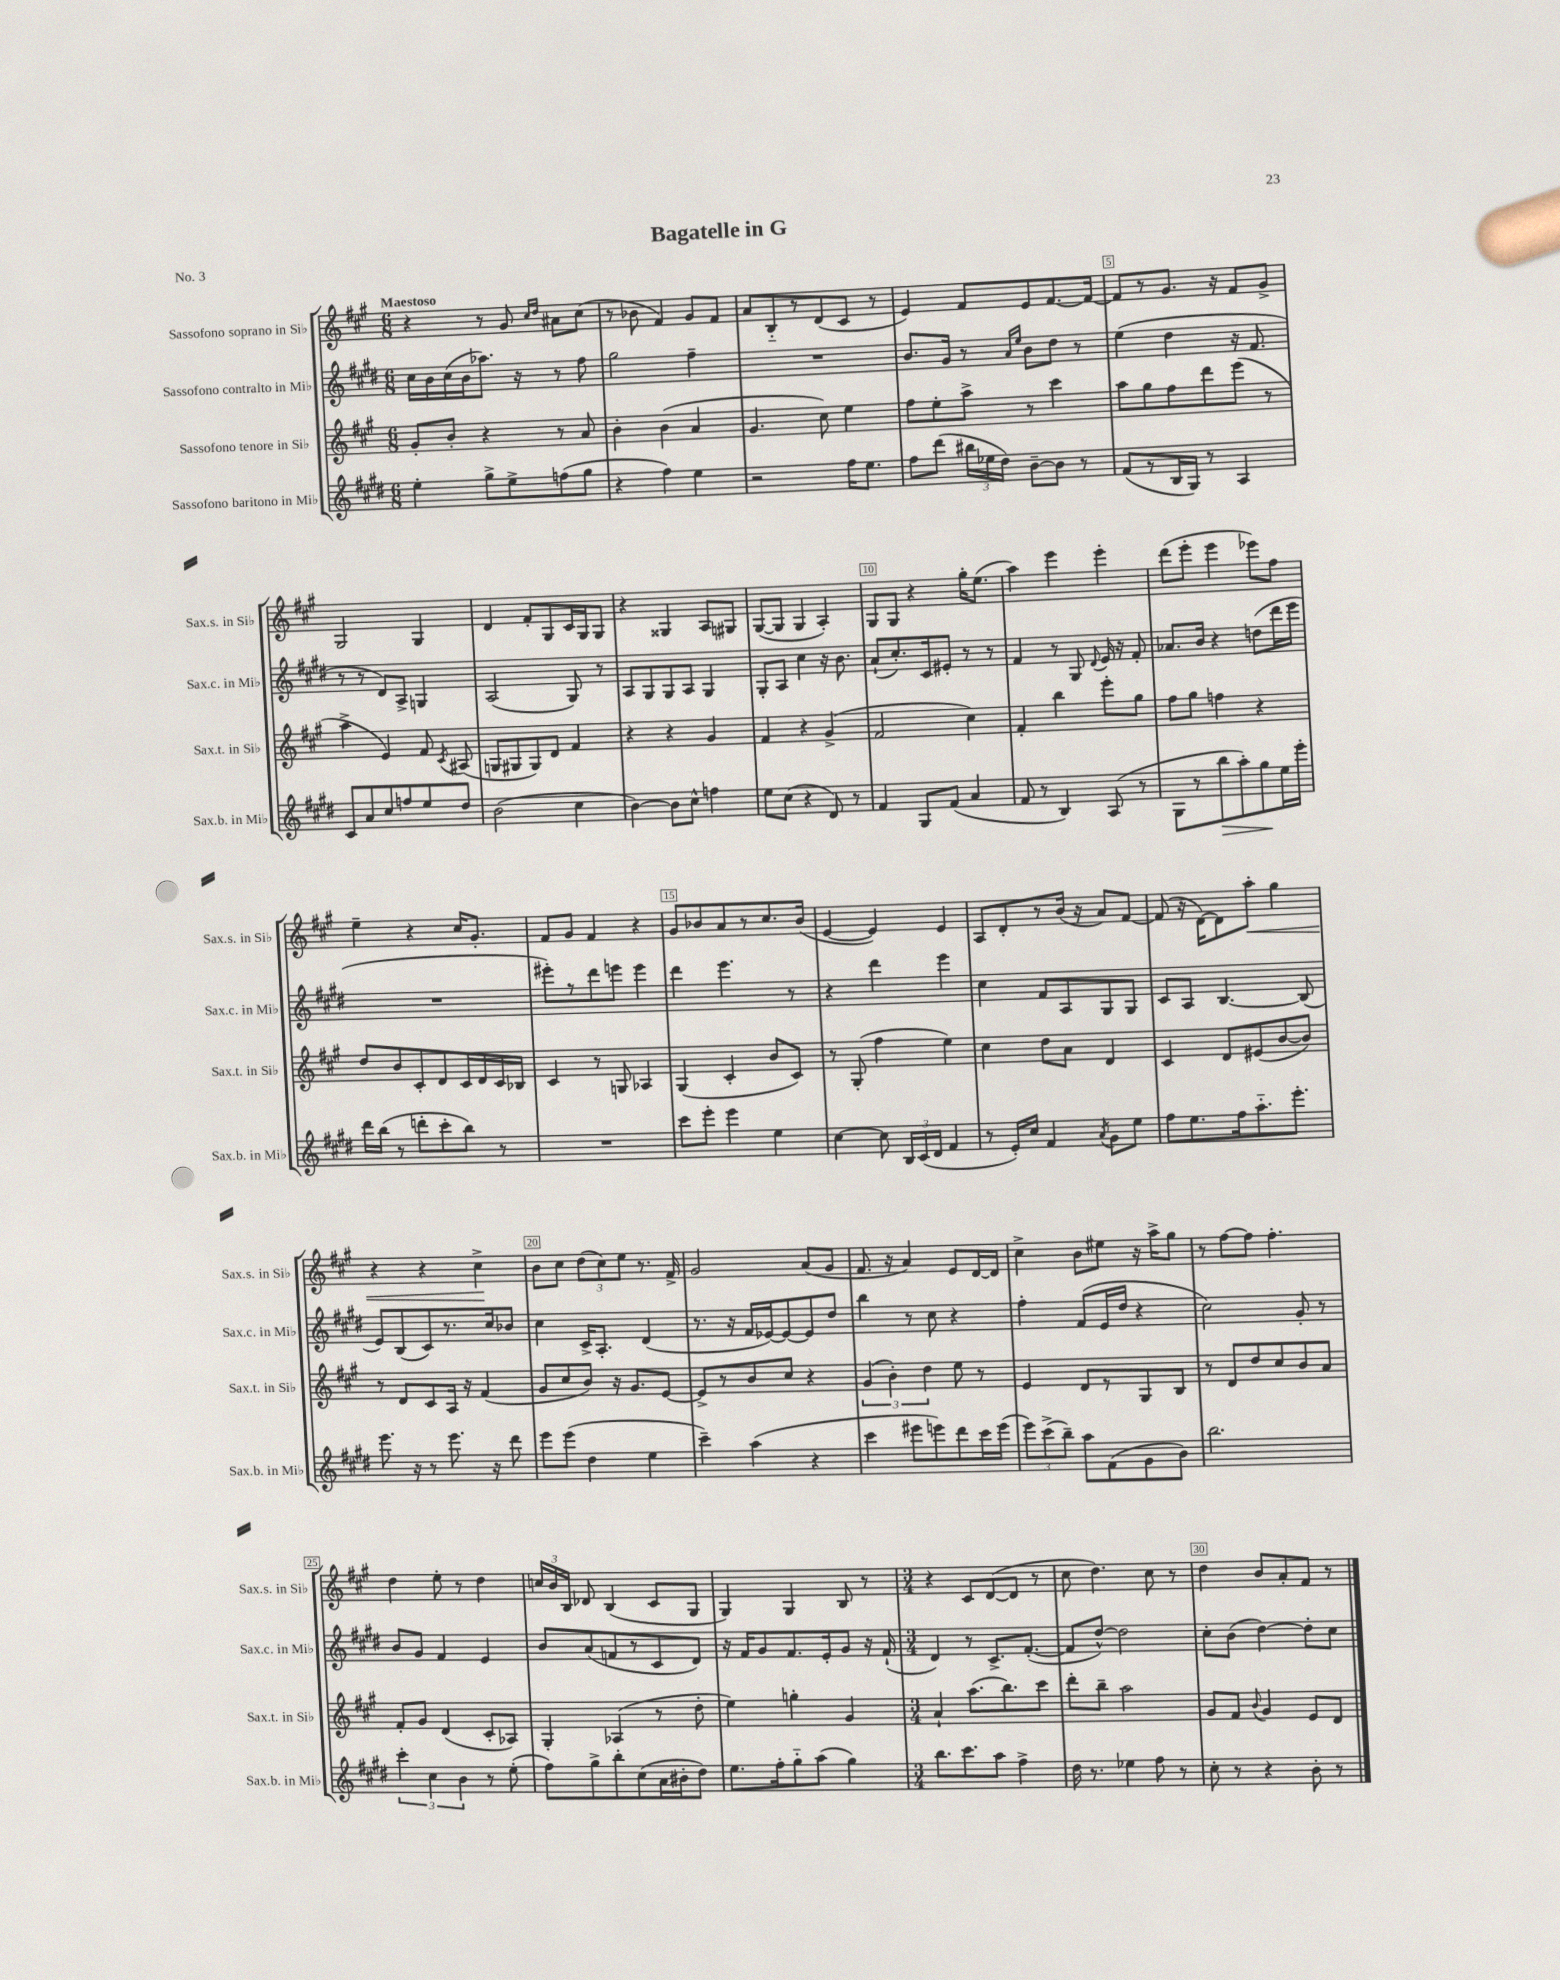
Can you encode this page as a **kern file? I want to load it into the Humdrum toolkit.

**kern	**dynam	**kern	**kern	**kern	**dynam
*part4	*part4	*part3	*part2	*part1	*part1
*staff4	*staff4	*staff3	*staff2	*staff1	*staff1
*I"Sassofono baritono in Mi♭	*	*I"Sassofono tenore in Si♭	*I"Sassofono contralto in Mi♭	*I"Sassofono soprano in Si♭	*
*I'Sax.b. in Mi♭	*	*I'Sax.t. in Si♭	*I'Sax.c. in Mi♭	*I'Sax.s. in Si♭	*
*clefG2	*	*clefG2	*clefG2	*clefG2	*
*k[f#c#g#d#]	*	*k[f#c#g#]	*k[f#c#g#d#]	*k[f#c#g#]	*
*M6/8	*	*M6/8	*M6/8	*M6/8	*
=1	=1	=1	=1	=1	=1
!	!	!	!	!LO:TX:a:B:t=Maestoso	!
4ee'\	.	8g#'/L	16cc#\LL	4r	.
.	.	.	16b\	.	.
.	.	8b'/J	(16cc#\	.	.
.	.	.	16b\J	.	.
8gg#^\L	.	4r	8.aa-X\J)	8r	.
8ee^\	.	.	.	8g#/	.
.	.	.	16r	.	.
.	.	.	.	16qqcc#/LL	.
.	.	.	.	16qqdd/JJ	.
(8ffn\	.	8r	8r	8a#X\L	.
8gg#\J	.	8a/	8ff#\	(8cc#\J	.
=2	=2	=2	=2	=2	=2
4r	.	4b'\	2gg#\	8r	.
.	.	.	.	8b-X\	.
4ff#\)	.	(4b\	.	4f#/)	.
4ee\	.	4a/	4ff#~\	8g#/L	.
.	.	.	.	8f#/J	.
=3	=3	=3	=3	=3	=3
2r	.	4.g#/	2.r	8a/L	.
.	.	.	.	8B/	.
.	.	.	.	8r	.
.	.	8cc#\)	.	(8d/	.
16ff#\KL	.	4ee\	.	8c#/J	.
8.ee\J	.	.	.	.	.
.	.	.	.	8r	.
=4	=4	=4	=4	=4	=4
8ff#\L	.	8ff#\L	8.b/L	4e/)	.
(8ddd#\J	.	8ee'\	.	.	.
.	.	.	16g#/Jk	.	.
24bb#X\LL	.	8aa^\J	8r	8f#/L	.
24ee-X\	.	.	.	.	.
24dd#\JJ)	.	.	.	.	.
.	.	.	16qqa/LL	.	.
.	.	.	16qqee/JJ	.	.
[8b~\L	.	8r	8b\L	8e/	.
8b\J]	.	4ccc#\	8dd#\J	[8.f#/	.
8r	.	.	8r	.	.
.	.	.	.	16f#/Jk_	.
=5	=5	=5	=5	=5	=5
(8f#/L	.	8aa\L	(4ee\	8f#/L]	.
8r	.	8gg#\	.	8r	.
16B/L	.	8ff#\	4dd#\	8.g#/J	.
16G#/JJ)	.	.	.	.	.
8r	.	8ddd\	.	.	.
.	.	.	.	16r	.
4A/	.	(8eee\J	16r	8f#/L	.
.	.	.	8.f#/	.	.
.	.	8r	.	8g#^/J	.
!!LO:LB:g=z
=6	=6	=6	=6	=6	=6
8c#/L	.	4aa^\	8r	2G#/	.
8a/	.	.	8r	.	.
8cc#/	.	4e/)	8d#/L)	.	.
8ffn/	.	.	8A^/J	.	.
8ee/	.	8f#/	4Gn/	4G#/	.
.	.	8qc#/	.	.	.
8dd#/J	.	(8A#X/	.	.	.
=7	=7	=7	=7	=7	=7
(2b\	.	8Gn/L	(2A/	4d/	.
.	.	8G#X/	.	.	.
.	.	8G#/)	.	8f#'/L	.
.	.	8d/J	.	8G#/	.
4cc#\	.	4f#/	8G#/)	16c#/L	.
.	.	.	.	16G#/J	.
.	.	.	8r	8G#/J	.
=8	=8	=8	=8	=8	=8
[4b\)	.	4r	8A/L	4r	.
.	.	.	8G#/	.	.
8b\L]	.	4r	8G#/	4G##X/	.
8cc#^^\J	.	.	8A/J	.	.
4ffn\	.	4g#/	4G#/	8A/L	.
.	.	.	.	8G#X/J	.
=9	=9	=9	=9	=9	=9
8ee\L	.	4f#/	8G#'/L	([8G#/L	.
(8cc#\J	.	.	8A/J	8G#/J]	.
4r	.	4r	4cc#\	4G#/	.
8d#/)	.	(4g#^/	16r	4A'/)	.
.	.	.	8.b\	.	.
8r	.	.	.	.	.
=10	=10	=10	=10	=10	=10
4f#/	.	2f#/	(8a`/L	8G#/L	.
.	.	.	8.cc#'/)	8G#/J	.
8G#/L	.	.	.	4r	.
.	.	.	16c#/k	.	.
(8f#/J	.	.	8e#X'/J	.	.
4a/	.	4cc#\)	8r	16gg#'\KL	.
.	.	.	.	(8.ee\J	.
.	.	.	8r	.	.
=11	=11	=11	=11	=11	=11
8f#/	.	4f#'/	4f#/	4aa\)	.
8r	.	.	.	.	.
4B/)	.	4bb\	8r	4eee\	.
.	.	.	8G#/	.	.
.	.	.	8qqd#/	.	.
(8A/	.	8eee'\L	16e/	4eee'\	.
.	.	.	16r	.	.
8r	.	8gg#\J	8f#'/	.	.
=12	=12	=12	=12	=12	=12
8G#\L	.	8ff#\L	8.a-X/L	(8ddd\L	.
8r	.	8gg#\J	.	8eee'\J	.
.	.	.	16b/Jk	.	.
!	!LO:HP:b	!	!	!	!
8bb\	>	4ffn\	4r	4eee\	.
8aa'\)	.	.	.	.	.
8gg#\	.	4r	(8ddn\L	8eee-X\L)	.
16ee\L	]	.	16ddd#\L	8ff#\J	.
16eee'\JJ	.	.	16eee\JJ	.	.
!!LO:LB:g=z
=13	=13	=13	=13	=13	=13
16ddd#\LL	.	8dd/L	2.r	4ee~\	.
(16bb\JJ	.	.	.	.	.
8r	.	8b/	.	.	.
8dddn'\L	.	8c#'/	.	4r	.
8ccc#'\	.	8d/	.	.	.
8bb\J)	.	16c#/L	.	16cc#/KL	.
.	.	16d/	.	8.g#'/J	.
8r	.	16c#/	.	.	.
.	.	16B-X/JJ	.	.	.
=14	=14	=14	=14	=14	=14
2.r	.	4c#/	8eee#X'\L)	8f#/L	.
.	.	.	8r	8g#/J	.
.	.	8r	8ddd#\	4f#/	.
.	.	8Gn/	8eeen\J	.	.
.	.	4A-X/	4eee\	4r	.
=15	=15	=15	=15	=15	=15
8ccc#\L	.	(4G#/	4ddd#\	8g#/L	.
8eee'\J	.	.	.	8b-X/	.
4eee\	.	4c#'/	4.eee\	8a/	.
.	.	.	.	8r	.
4ee\	.	8b/L	.	8.cc#/	.
.	.	8c#/J)	8r	.	.
.	.	.	.	(16b-/Jk	.
=16	=16	=16	=16	=16	=16
[4cc#\	.	8r	4r	[4e/	.
.	.	(8G#'/	.	.	.
8cc#\]	.	4ff#\	4ddd#\	4e/])	.
24B/LL	.	.	.	.	.
(24c#/	.	.	.	.	.
24d#/JJ	.	.	.	.	.
4f#/	.	4ee\)	4eee\	4e/	.
=17	=17	=17	=17	=17	=17
8r	.	4cc#\	4cc#\	8A/L	.
16e'/LL)	.	.	.	8d'/	.
16cc#/JJ	.	.	.	.	.
4f#/	.	8dd\L	8f#/L	8r	.
.	.	8a\J	8A/	(16b/Jk	.
.	.	.	.	16r	.
8qa/	.	.	.	.	.
8g#\L	.	4d/	8G#/	8a/L)	.
8ee\J	.	.	8G#/J	[8f#/J	.
=18	=18	=18	=18	=18	=18
8ff#\L	.	4c#/	8c#/L	(8f#/]	.
8.ee\	.	.	8A/J	16r	.
.	.	.	.	[16d\KL)	.
.	.	8d/L	[4.B/	8d\]	.
16ff#\k	.	.	.	.	.
!	!	!	!	!	!LO:HP:b
8.aa\	.	(8e#X/	.	8aa'\J	<
.	.	[8b/	.	4gg#\	.
8.eee'\J	.	.	.	.	.
.	.	8b/J])	(8B/]	.	.
!!LO:LB:g=z
=19	=19	=19	=19	=19	=19
8.eee\	.	8r	8e/L)	4r	.
.	.	8d/L	(8B/	.	.
16r	.	.	.	.	.
8r	.	8c#/	8c#/)	4r	.
8.eee\	.	16A/Jk	8.r	.	.
.	.	16r	.	.	.
.	.	(4f#/	.	4cc#^\	.
16r	.	.	16cc#/k	.	.
8ddd#\	.	.	8b-X/J	.	.
.	.	.	.	.	[
=20	=20	=20	=20	=20	=20
8eee\L	.	8g#/L	4cc#\	8b\L	.
(8eee\J	.	8cc#/	.	8cc#\J	.
4dd#\	.	8b/J)	16c#^/KL	(12dd\L	.
.	.	.	8.A'/J	.	.
.	.	.	.	12cc#\)	.
.	.	16r	.	.	.
.	.	.	.	12ee\J	.
.	.	8.g#/L	.	.	.
4ee\	.	.	(4d#/	8.r	.
.	.	[8e/J	.	.	.
.	.	.	.	16f#^/	.
=21	=21	=21	=21	=21	=21
4ccc#~\)	.	8e^/L]	8.r	2g#/	.
.	.	8r	.	.	.
.	.	.	16r	.	.
(4aa\	.	8b/	16f#/LL	.	.
.	.	.	[16e-X/J)	.	.
.	.	8cc#/J	8e-/_	.	.
4r	.	4r	8e-/]	(8a/L	.
.	.	.	8dd#/J	8g#/J	.
=22	=22	=22	=22	=22	=22
4ccc#\	.	(6g#/	4bb\	8.f#/	.
.	.	6b'\)	.	.	.
.	.	.	.	16r	.
8eee#X\L	.	.	8r	4a/)	.
.	.	6dd\	.	.	.
8eeen\)	.	.	8cc#\	.	.
8ddd#\	.	8ee\	4r	8e/L	.
16ccc#\L	.	8r	.	[16d/L	.
(16eee\JJ	.	.	.	16d/JJ]	.
=23	=23	=23	=23	=23	=23
12eee\L)	.	4e/	4ff#'\	4cc#^\	.
(12ccc#^\	.	.	.	.	.
12bb~\J)	.	.	.	.	.
8aa\L	.	8d/L	(8f#/L	8b\L	.
(8f#\	.	8r	16e/L	8ee#X\J	.
.	.	.	16dd#/JJ	.	.
8g#\	.	8G#/	4r	16r	.
.	.	.	.	16aa^\KL	.
8b\J)	.	8B/J	.	8gg#\J	.
=24	=24	=24	=24	=24	=24
2.bb\	.	8r	2cc#\)	8r	.
.	.	8d/L	.	[8ff#\L	.
.	.	8dd/	.	8ff#\J]	.
.	.	8cc#/	.	4.ff#'\	.
.	.	8b/	8g#'/	.	.
.	.	8a/J	8r	.	.
!!LO:LB:g=z
=25	=25	=25	=25	=25	=25
6ccc#'\	.	8f#'/L	8b/L	4dd\	.
.	.	8g#/J	8g#/J	.	.
6cc#\	.	.	.	.	.
.	.	(4d/	4f#/	8ee'\	.
6b\	.	.	.	.	.
.	.	.	.	8r	.
8r	.	8c#'/L	4e/	4dd\	.
(8ee'\	.	8A-X/J)	.	.	.
=26	=26	=26	=26	=26	=26
8ff#\L)	.	4G#'/	8b/L	24ccn/LL	.
.	.	.	.	24b/	.
.	.	.	.	24B/JJ	.
8gg#^\	.	.	(8a/	8d-X/	.
8bb'\	.	(4A-X/	8fn/	(4B/	.
(8cc#\	.	.	8r	.	.
16a\L	.	8r	8c#/	8c#/L	.
16b#X'\J	.	.	.	.	.
8dd#\J)	.	8dd'\	8d#/J)	8G#/J	.
=27	=27	=27	=27	=27	=27
8.ee\L	.	4ee\)	16r	4G#/)	.
.	.	.	16f#/KL	.	.
.	.	.	8g#/	.	.
16ff#'\k	.	.	.	.	.
8gg#\	.	4ggn'\	8.f#/	4G#/	.
(8aa\J	.	.	.	.	.
.	.	.	16e'/k	.	.
4gg#\)	.	4g#/	8g#/J	8B/	.
.	.	.	16r	8r	.
.	.	.	(16f#`/	.	.
=28	=28	=28	=28	=28	=28
*M3/4	*	*M3/4	*M3/4	*M3/4	*
8.bb\L	.	4a`/	4d#/)	4r	.
8.ccc#\	.	.	.	.	.
.	.	(8.aa\L	8r	8c#/L	.
8aa\J	.	.	8.c#^/L	([8d/	.
.	.	8.bb\)	.	.	.
4ff#^\	.	.	.	8d/J]	.
.	.	.	([8.f#'/J	.	.
.	.	8ccc#\J	.	8r	.
=29	=29	=29	=29	=29	=29
16dd#\	.	8ddd'\L	8f#/L]	8cc#\	.
8.r	.	.	.	.	.
.	.	8bb~\J	[8dd#^^/J)	4.dd\)	.
4ee-X\	.	2aa\	2dd#\]	.	.
8ff#\	.	.	.	8cc#\	.
8r	.	.	.	8r	.
=30	=30	=30	=30	=30	=30
8cc#'\	.	8g#/L	8cc#'\L	4dd\	.
8r	.	8f#/J	(8b\J	.	.
.	.	8qqb/	.	.	.
4r	.	4g#/	[4dd#\)	8b/L	.
.	.	.	.	8a'/	.
8b'\	.	8e/L	8dd#'\L]	8f#/J	.
8r	.	8d/J	8cc#\J	8r	.
==	==	==	==	==	==
*-	*-	*-	*-	*-	*-
